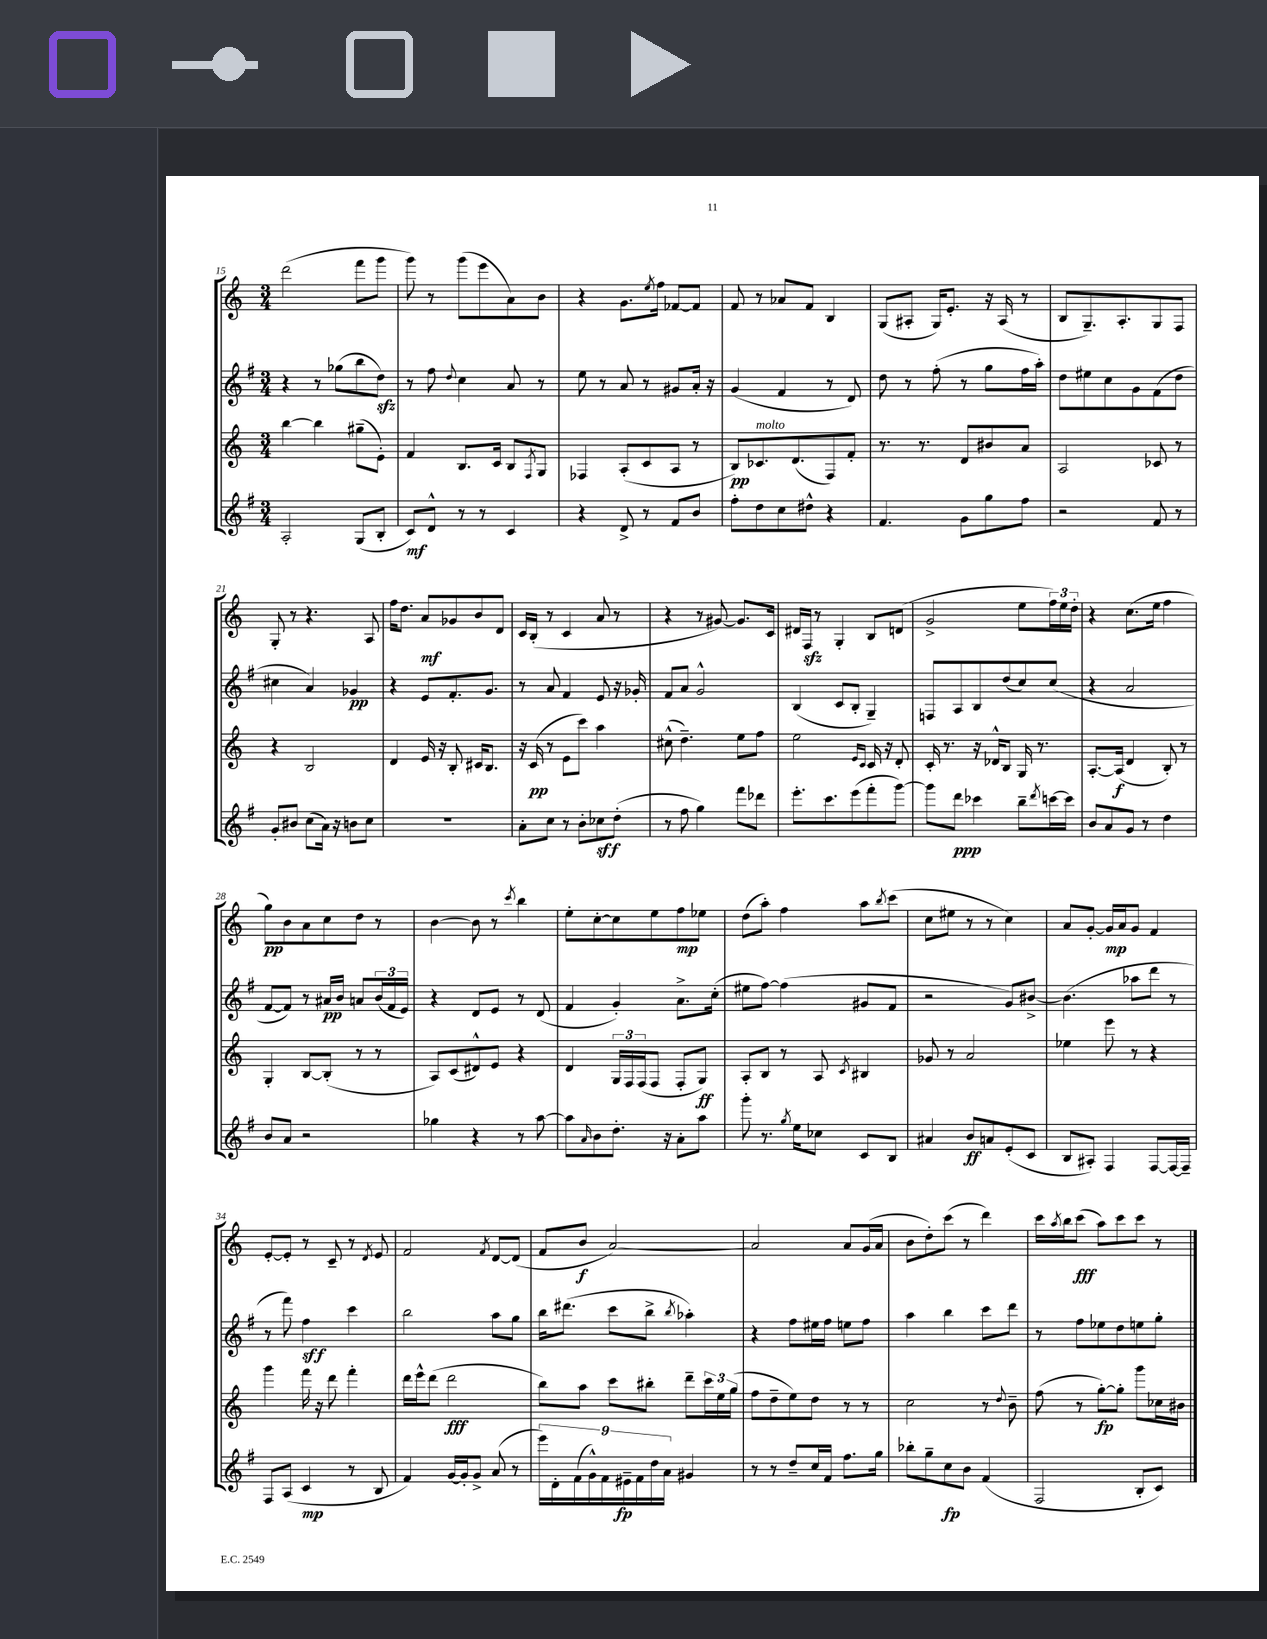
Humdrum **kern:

**kern	**dynam	**kern	**dynam	**kern	**dynam	**kern	**dynam
*part4	*part4	*part3	*part3	*part2	*part2	*part1	*part1
*staff4	*staff4	*staff3	*staff3	*staff2	*staff2	*staff1	*staff1
*clefG2	*	*clefG2	*	*clefG2	*	*clefG2	*
*k[f#]	*	*k[]	*	*k[f#]	*	*k[]	*
*M3/4	*	*M3/4	*	*M3/4	*	*M3/4	*
=15	=15	=15	=15	=15	=15	=15	=15
2A'/	.	[4bb\	.	4r	.	(2ddd\	.
.	.	4bb\]	.	8r	.	.	.
.	.	.	.	(8gg-X\L	.	.	.
(8G/L	.	(8gg#X~\L	.	8bb\	.	8fff\L	.
8B'/J	.	8e'\J)	.	8ddzz\J)	.	8ggg\J	.
=16	=16	=16	=16	=16	=16	=16	=16
8c/L)	mf	4f/	.	8r	.	8ggg\)	.
8d^^/J	.	.	.	8ff#\	.	8r	.
.	.	.	.	8qqdd/	.	.	.
8r	.	8.B/L	.	4cc\	.	(8ggg\L	.
8r	.	.	.	.	.	8eee\	.
.	.	16c/Jk	.	.	.	.	.
4c/	.	8B/L	.	8a/	.	8a\)	.
.	.	8qF/	.	.	.	.	.
.	.	8G/J	.	8r	.	8b\J	.
=17	=17	=17	=17	=17	=17	=17	=17
4r	.	4F-X/	.	8ee\	.	4r	.
.	.	.	.	8r	.	.	.
8d^/	.	(8A'/L	.	8a/	.	8.g\L	.
8r	.	8c/	.	8r	.	.	.
.	.	.	.	.	.	8qee/	.
.	.	.	.	.	.	16ff\Jk	.
8f#/L	.	8A/J	.	8g#X/L	.	[8f-X/L	.
8b/J	.	8r	.	16a'/Jk	.	8f-/J]	.
.	.	.	.	16r	.	.	.
=18	=18	=18	=18	=18	=18	=18	=18
8ff#'\L	.	8B/L)	pp	(4g/	.	8f/	.
!	!	!LO:TX:a:i:t=molto	!	!	!	!	!
8dd\	.	8.c-X/	.	.	.	8r	.
8cc\	.	.	.	4f#/	.	8a-X/L	.
.	.	(8.d/	.	.	.	.	.
8dd#X^^\J	.	.	.	.	.	8f/J	.
4r	.	8F/)	.	8r	.	4B/	.
.	.	8f'/J	.	8d/)	.	.	.
=19	=19	=19	=19	=19	=19	=19	=19
4.f#/	.	8.r	.	8dd\	.	(8G/L	.
.	.	.	.	8r	.	8A#X'/J	.
.	.	8.r	.	.	.	.	.
.	.	.	.	(8ff#'\	.	16G/KL)	.
.	.	.	.	.	.	8.e'/J	.
8g\L	.	8d/L	.	8r	.	.	.
8gg\	.	8b#X/	.	8gg\L	.	16r	.
.	.	.	.	.	.	(16A#/	.
8ff#\J	.	8a/J	.	16ff#\L	.	8r	.
.	.	.	.	16aa'\JJ)	.	.	.
=20	=20	=20	=20	=20	=20	=20	=20
2r	.	2A/	.	8dd\L	.	8B/L	.
.	.	.	.	8ee#X\	.	8.G~/)	.
.	.	.	.	8cc\	.	.	.
.	.	.	.	.	.	8.A'/	.
.	.	.	.	8g\	.	.	.
8f#/	.	8c-X/	.	(8f#\	.	8G/	.
8r	.	8r	.	8dd\J	.	8F/J	.
!!LO:LB:g=z
=21	=21	=21	=21	=21	=21	=21	=21
8g'/L	.	4r	.	4cc#X\	.	8G'/	.
8b#X/J	.	.	.	.	.	8r	.
(8cc\L	.	2B/	.	4a/)	.	4.r	.
16a\Jk)	.	.	.	.	.	.	.
16r	.	.	.	.	.	.	.
8bn\L	.	.	.	4g-X/	pp	.	.
8cc\J	.	.	.	.	.	8A/	.
=22	=22	=22	=22	=22	=22	=22	=22
2.r	.	4d/	.	4r	.	16ff\KL	.
.	.	.	.	.	.	8.dd\J	.
.	.	16e/	.	8e/L	.	8a/L	mf
.	.	16r	.	.	.	.	.
.	.	8B'/	.	8.f#'/	.	8g-X/	.
.	.	16c#X/KL	.	.	.	8b/	.
.	.	8.B/J	.	8.g/J	.	.	.
.	.	.	.	.	.	8d/J	.
=23	=23	=23	=23	=23	=23	=23	=23
8a'\L	.	16r	.	8r	.	16c/LL	.
.	.	(16c/	pp	.	.	(16B'/JJ	.
8cc\J	.	8r	.	8a/	.	8r	.
8r	.	8e\L	.	4f#/	.	4c/	.
8b'\L	.	8ccc\J)	.	.	.	.	.
8cc-X\	sff	4aa\	.	8e/	.	8a/	.
(8dd'\J	.	.	.	16r	.	8r	.
.	.	.	.	16g-X'/	.	.	.
=24	=24	=24	=24	=24	=24	=24	=24
8r	.	(8cc#X^^\	.	8f#/L	.	4r	.
8ff#\	.	4.dd~\)	.	8a/J	.	.	.
4gg\)	.	.	.	2g^^/	.	8r	.
.	.	.	.	.	.	[8g#X/)	.
8fff#\L	.	8ee\L	.	.	.	8.g#/L]	.
8ddd-X\J	.	8ff\J	.	.	.	.	.
.	.	.	.	.	.	16c/Jk	.
=25	=25	=25	=25	=25	=25	=25	=25
8.eee'\L	.	2ee\	.	(4B/	.	16d#X/LL	.
.	.	.	.	.	.	16Fzz/JJ	.
.	.	.	.	.	.	8r	.
8.ccc\	.	.	.	.	.	.	.
.	.	.	.	8c/L	.	4G'/	.
(8eee\	.	.	.	8B'/J	.	.	.
.	.	16qqe/LL	.	.	.	.	.
.	.	16qqc/JJ	.	.	.	.	.
8fff#'\	.	16c/	.	4G~/)	.	8B/L	.
.	.	16r	.	.	.	.	.
[8ggg\J)	.	8d'/	.	.	.	(8dn/J	.
=26	=26	=26	=26	=26	=26	=26	=26
8ggg\L]	.	16c'/	.	8Fn/L	.	2g^/	.
.	.	8.r	.	.	.	.	.
8ddd\J	ppp	.	.	8A/	.	.	.
4ccc-X\	.	16r	.	8B/	.	.	.
.	.	16d-X^^/KL	.	.	.	.	.
.	.	8B/J	.	(8dd/	.	.	.
8bb~\L	.	16G/	.	8cc/)	.	8ee\L	.
.	.	8.r	.	.	.	.	.
8qddd/	.	.	.	.	.	.	.
[16cccn\L	.	.	.	(8cc/J	.	24ff\L)	.
.	.	.	.	.	.	24ee\	.
16ccc\JJ]	.	.	.	.	.	.	.
.	.	.	.	.	.	24dd'\JJ	.
=27	=27	=27	=27	=27	=27	=27	=27
8b/L	.	[8.A'/L	.	4r	.	4r	.
8a/	.	.	.	.	.	.	.
.	.	(16A/Jk]	f	.	.	.	.
8g/J	.	4d/	.	2a/	.	(8.cc\L	.
8r	.	.	.	.	.	.	.
.	.	.	.	.	.	16ee\Jk	.
4dd\	.	8B'/)	.	.	.	4ff\	.
.	.	8r	.	.	.	.	.
!!LO:LB:g=z
=28	=28	=28	=28	=28	=28	=28	=28
8b/L	.	4G'/	.	[8f#/L	.	8gg\L)	pp
8a/J	.	.	.	8f#/J])	.	8b\	.
2r	.	[8B/L	.	8r	.	8a\	.
.	.	(8B'/J]	.	16a#X/LL	pp	8cc\	.
.	.	.	.	16b/JJ	.	.	.
.	.	8r	.	8an/L	.	8dd\J	.
.	.	8r	.	(24b/L	.	8r	.
.	.	.	.	24f#/	.	.	.
.	.	.	.	24e/JJ)	.	.	.
=29	=29	=29	=29	=29	=29	=29	=29
4gg-X\	.	8A/L)	.	4r	.	[4b\	.
.	.	(8c/	.	.	.	.	.
4r	.	8d#X^^/)	.	8d/L	.	8b\]	.
.	.	8e/J	.	8e/J	.	8r	.
.	.	.	.	.	.	8qccc/	.
8r	.	4r	.	8r	.	4bb\	.
[8aa\	.	.	.	(8d/	.	.	.
=30	=30	=30	=30	=30	=30	=30	=30
8aa\L]	.	4d/	.	4f#/	.	8ee'\L	.
16qqa/	.	.	.	.	.	.	.
8b\	.	.	.	.	.	[8cc'\	.
8.dd'\J	.	24G/LL	.	4g'/)	.	8cc\]	.
.	.	24F/	.	.	.	.	.
.	.	(24F/J	.	.	.	.	.
.	.	8F/J	.	.	.	8ee\	.
16r	.	.	.	.	.	.	.
8a'\L	.	8F'/L	.	8.a^\L	.	8ff\	mp
8aa\J	.	8G/J)	ff	.	.	8ee-X\J	.
.	.	.	.	(16cc'\Jk	.	.	.
=31	=31	=31	=31	=31	=31	=31	=31
8ggg'\	.	8A'/L	.	8ee#X\L	.	(8dd\L	.
8.r	.	8B/J	.	[8ff#\J)	.	8aa'\J)	.
.	.	8r	.	(4ff#\]	.	4ff\	.
8qgg/	.	.	.	.	.	.	.
16ee\KL	.	.	.	.	.	.	.
8cc-X\J	.	8A/	.	.	.	.	.
.	.	8qc/	.	.	.	.	.
8c/L	.	4B#X/	.	8g#X/L	.	8aa\L	.
.	.	.	.	.	.	8qbb/	.
8B/J	.	.	.	8f#/J	.	(8ccc\J	.
=32	=32	=32	=32	=32	=32	=32	=32
4a#X/	.	8g-X/	.	2r	.	8cc\L	.
.	.	8r	.	.	.	8ee#X\J	.
8b/L	ff	2a/	.	.	.	8r	.
8an/	.	.	.	.	.	8r	.
(8e'/	.	.	.	8g/L)	.	4cc\)	.
8c/J	.	.	.	[8b#X^/J	.	.	.
=33	=33	=33	=33	=33	=33	=33	=33
8B/L	.	4ee-X\	.	(4.b#\]	.	8a/L	.
8A#X'/J)	.	.	.	.	.	[8g'/J	.
4F#/	.	8eee\	.	.	.	16g/LL]	mp
.	.	.	.	.	.	16a/J	.
.	.	8r	.	8aa-X\L	.	8g/J	.
[8F#/L	.	4r	.	8ddd\J	.	4f/	.
16F#/L_	.	.	.	8r	.	.	.
16F#~/JJ]	.	.	.	.	.	.	.
!!LO:LB:g=z
=34	=34	=34	=34	=34	=34	=34	=34
8F#/L	.	4ggg\	.	8r	.	[8e'/L	.
(8A/J	.	.	.	8fff#\)	.	8e'/J]	.
4c/	mp	16fff\	.	4ff#\	sff	8r	.
.	.	16r	.	.	.	.	.
.	.	8ddd\	.	.	.	8c~/	.
8r	.	4fff'\	.	4ccc\	.	8r	.
.	.	.	.	.	.	8qd/	.
8B/	.	.	.	.	.	8e/	.
=35	=35	=35	=35	=35	=35	=35	=35
4f#/)	.	16ddd\LL	.	2bb\	.	2f/	.
.	.	16eee^^\J	.	.	.	.	.
.	.	(8ddd\J	.	.	.	.	.
[16g/LL	.	2ddd\	fff	.	.	.	.
16g'/J]	.	.	.	.	.	.	.
8g^/J	.	.	.	.	.	.	.
.	.	.	.	.	.	8qf/	.
(8a/	.	.	.	8aa\L	.	[8d/L	.
8r	.	.	.	8gg\J	.	(8d/J]	.
=36	=36	=36	=36	=36	=36	=36	=36
18eee\LL)	.	8bb\L)	.	16bb\KL	.	8f/L	.
18d'\	.	.	.	.	.	.	.
.	.	.	.	(8.ddd#X\J	.	.	.
(18f#\	.	.	.	.	.	.	.
.	.	8aa\J	.	.	.	8b/J	f
18g^^\)	.	.	.	.	.	.	.
18f#\	.	.	.	.	.	.	.
.	.	8ccc\L	.	8ccc\L	.	[2a/)	.
18e#X~\	fp	.	.	.	.	.	.
18f#\	.	.	.	.	.	.	.
.	.	8bb#X'\J	.	8bb^\J	.	.	.
18dd\	.	.	.	.	.	.	.
18a\JJ	.	.	.	.	.	.	.
.	.	.	.	8qbb/	.	.	.
4g#X/	.	8ddd~\L	.	4aa-X'\)	.	.	.
.	.	24ccc\L	.	.	.	.	.
.	.	24ee\	.	.	.	.	.
.	.	(24gg\JJ	.	.	.	.	.
=37	=37	=37	=37	=37	=37	=37	=37
8r	.	8ff\L	.	4r	.	2a/]	.
8r	.	8dd~\	.	.	.	.	.
8dd~/L	.	8ee\)	.	8ff#\L	.	.	.
16cc/L	.	8dd\J	.	16ee#X\L	.	.	.
16f#/JJ	.	.	.	16ff#\JJ	.	.	.
8.ff#\L	.	8r	.	8een\L	.	8a/L	.
.	.	8r	.	8ff#\J	.	(16g/L	.
16gg\Jk	.	.	.	.	.	16a/JJ	.
=38	=38	=38	=38	=38	=38	=38	=38
8bb-X'\L	.	2cc\	.	4aa\	.	8b\L	.
8gg~\	.	.	.	.	.	8dd'\)	.
8cc\	fp	.	.	4bb\	.	(8ccc\J	.
8b\J	.	.	.	.	.	8r	.
(4f#/	.	8r	.	8ccc\L	.	4ddd\)	.
.	.	8qqdd/	.	.	.	.	.
.	.	8b~\	.	8ddd\J	.	.	.
=39	=39	=39	=39	=39	=39	=39	=39
2F#/	.	(8ff\	.	8r	.	16ccc\LL	.
.	.	.	.	.	.	8qaa/	.
.	.	.	.	.	.	16bb\J	.
.	.	8r	.	8ff#\L	.	(8ccc\J	fff
.	.	[8gg'\L)	fp	8ee-X\	.	8aa\L)	.
.	.	8gg'\J]	.	8dd\	.	8ccc\	.
8B'/L	.	8ggg\L	.	8een\	.	8ccc\J	.
8c/J)	.	16cc-X\L	.	8gg'\J	.	8r	.
.	.	16b#X\JJ	.	.	.	.	.
==	==	==	==	==	==	==	==
*-	*-	*-	*-	*-	*-	*-	*-
